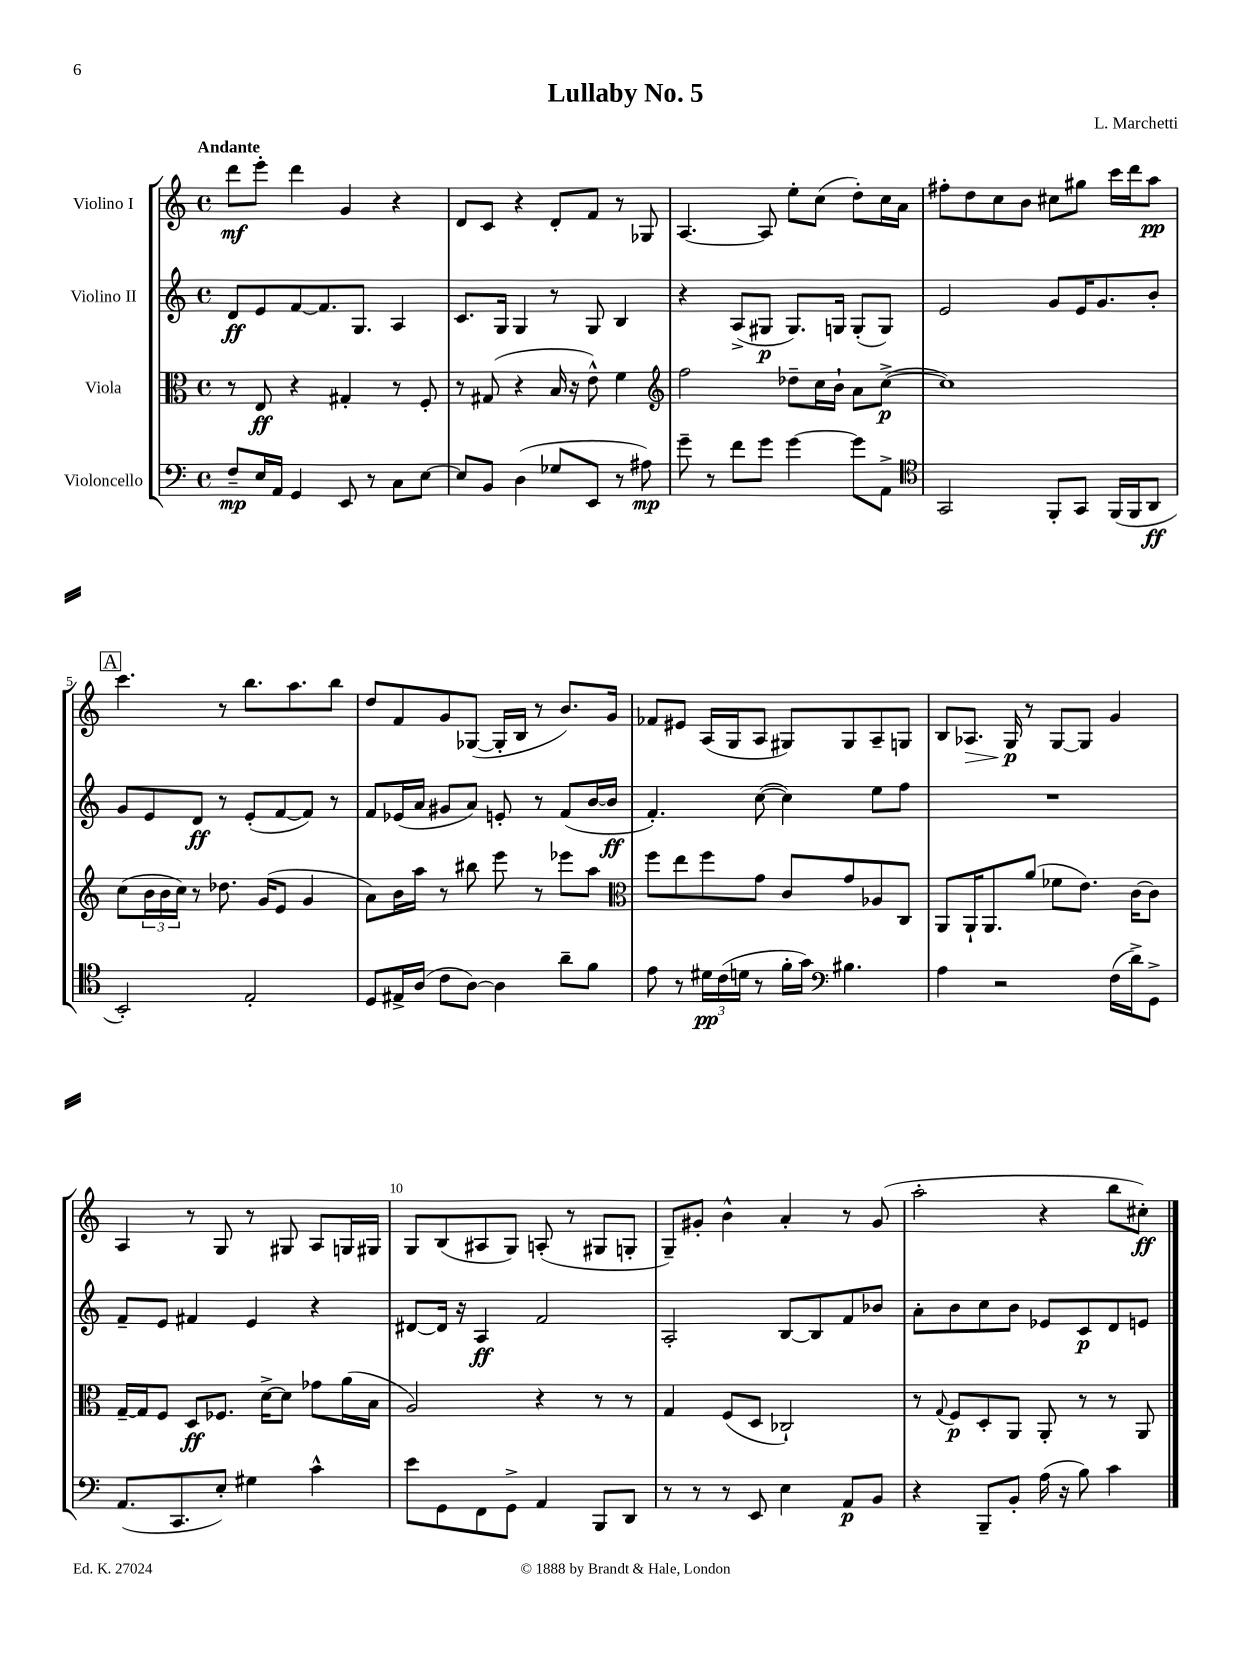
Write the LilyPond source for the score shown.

\header { title = "Lullaby No. 5" composer = "L. Marchetti" }
<<
\new StaffGroup <<
\new Staff = "s0" \with { instrumentName = "Violino I" } {
    \clef treble \key c \major \defaultTimeSignature \time 4/4 \tempo "Andante"
    d'''8\mf e'''8-. d'''4 g'4 r4 |
    d'8 c'8 r4 d'8-. f'8 r8 ges8 |
    a4.~ a8 e''8-. c''8( d''8-.) c''16 a'16 |
    fis''8-. d''8 c''8 b'8 cis''8 gis''8 c'''16 d'''16 a''8\pp |
    \mark \markup { \box "A" } c'''4. r8 b''8. a''8. b''8 |
    d''8 f'8 g'8 ges8~( ges16-. b16 r8 b'8.) g'16 |
    fes'8 eis'8 a16( g16 a8 gis8) gis8 a8-- g8 |
    b8 aes8.\> g16\p\! r8 g8~ g8 g'4 |
    a4 r8 g8 r8 gis8 a8 g16 gis16 |
    g8 b8( ais8 g8) a8-.( r8 gis8 g8-. |
    g8--) gis'8-. b'4-^ a'4-. r8 gis'8( |
    a''2-. r4 b''8 cis''8-.\ff) \bar "|." |
}
\new Staff = "s1" \with { instrumentName = "Violino II" } {
    \clef treble \key c \major \defaultTimeSignature \time 4/4
    d'8\ff e'8 f'8~ f'8. g8. a4 |
    c'8. g16 g4 r8 g8 b4 |
    r4 a8->( gis8\p gis8.) g16 g8-.( g8) |
    e'2 g'8 e'16 g'8. b'8-. |
    \mark \markup { \box "A" } g'8 e'8 d'8\ff r8 e'8-.( f'8~ f'8) r8 |
    f'8 ees'16( a'16 gis'8 a'8) e'8-. r8 f'8( b'16~ b'16\ff |
    f'4.-.) c''8~( c''4) e''8 f''8 |
    R1 |
    f'8-- e'8 fis'4 e'4 r4 |
    dis'8~ dis'16 r16 a4\ff f'2 |
    a2-. b8~ b8 f'8 bes'8 |
    a'8-. b'8 c''8 b'8 ees'8 c'8\p d'8 e'8 \bar "|." |
}
\new Staff = "s2" \with { instrumentName = "Viola" } {
    \clef alto \key c \major \defaultTimeSignature \time 4/4
    r8 e8\ff r4 gis4-. r8 f8-. |
    r8 gis8( r4 b16 r16 e'8-^) f'4 |
    \clef treble f''2 des''8-- c''16 b'16-! a'8 c''8~->\p( |
    c''1) |
    \mark \markup { \box "A" } c''8( \tuplet 3/2 { b'16 b'16 c''16) } r8 des''8. g'16( e'8 g'4 |
    a'8) b'16 a''16 r8 bis''8 e'''8 r8 ees'''8 a''8 |
    \clef alto f''8 e''8 f''8 g'8 c'8 g'8 aes8 c8 |
    a,8 a,16-! a,8. a'8( fes'8 e'8.) c'16~ c'8 |
    g16~-- g16 f8 d8\ff fes8. d'16~-> d'8 ges'8 a'16( b16 |
    a2) r4 r8 r8 |
    g4 f8( d8 ces2-!) |
    r8 \appoggiatura { g8 } f8\p d8-. a,8 a,8-. r8 r8 a,8 \bar "|." |
}
\new Staff = "s3" \with { instrumentName = "Violoncello" } {
    \clef bass \key c \major \defaultTimeSignature \time 4/4
    f8--\mp e16 a,16 g,4 e,8 r8 c8 e8~ |
    e8 b,8 d4( ges8 e,8 r8 ais8\mp) |
    g'8-- r8 f'8 g'8 g'4~ g'8 a,8-> |
    \clef tenor g,2 f,8-. g,8 f,16( f,16 a,8\ff |
    \mark \markup { \box "A" } b,2-.) e2-. |
    d8 eis16-> a16( c'8 a8~) a4 a'8-- f'8 |
    e'8 r8 \tuplet 3/2 { dis'16\pp c'16( d'16 } r8 f'16-. g'16) \clef bass bis4. |
    a4 r2 f16( d'16->) g,8-> |
    a,8.( c,8. e8-.) gis4 c'4-^ |
    e'8 g,8 f,8 g,8-> a,4 b,,8 d,8 |
    r8 r8 r8 e,8 e4 a,8\p b,8 |
    r4 b,,8-- b,8-. a16( r16 b8) c'4 \bar "|." |
}
>>
>>
\layout { \context { \Score \override BarNumber.break-visibility = ##(#f #t #t) barNumberVisibility = #(every-nth-bar-number-visible 5) } }
